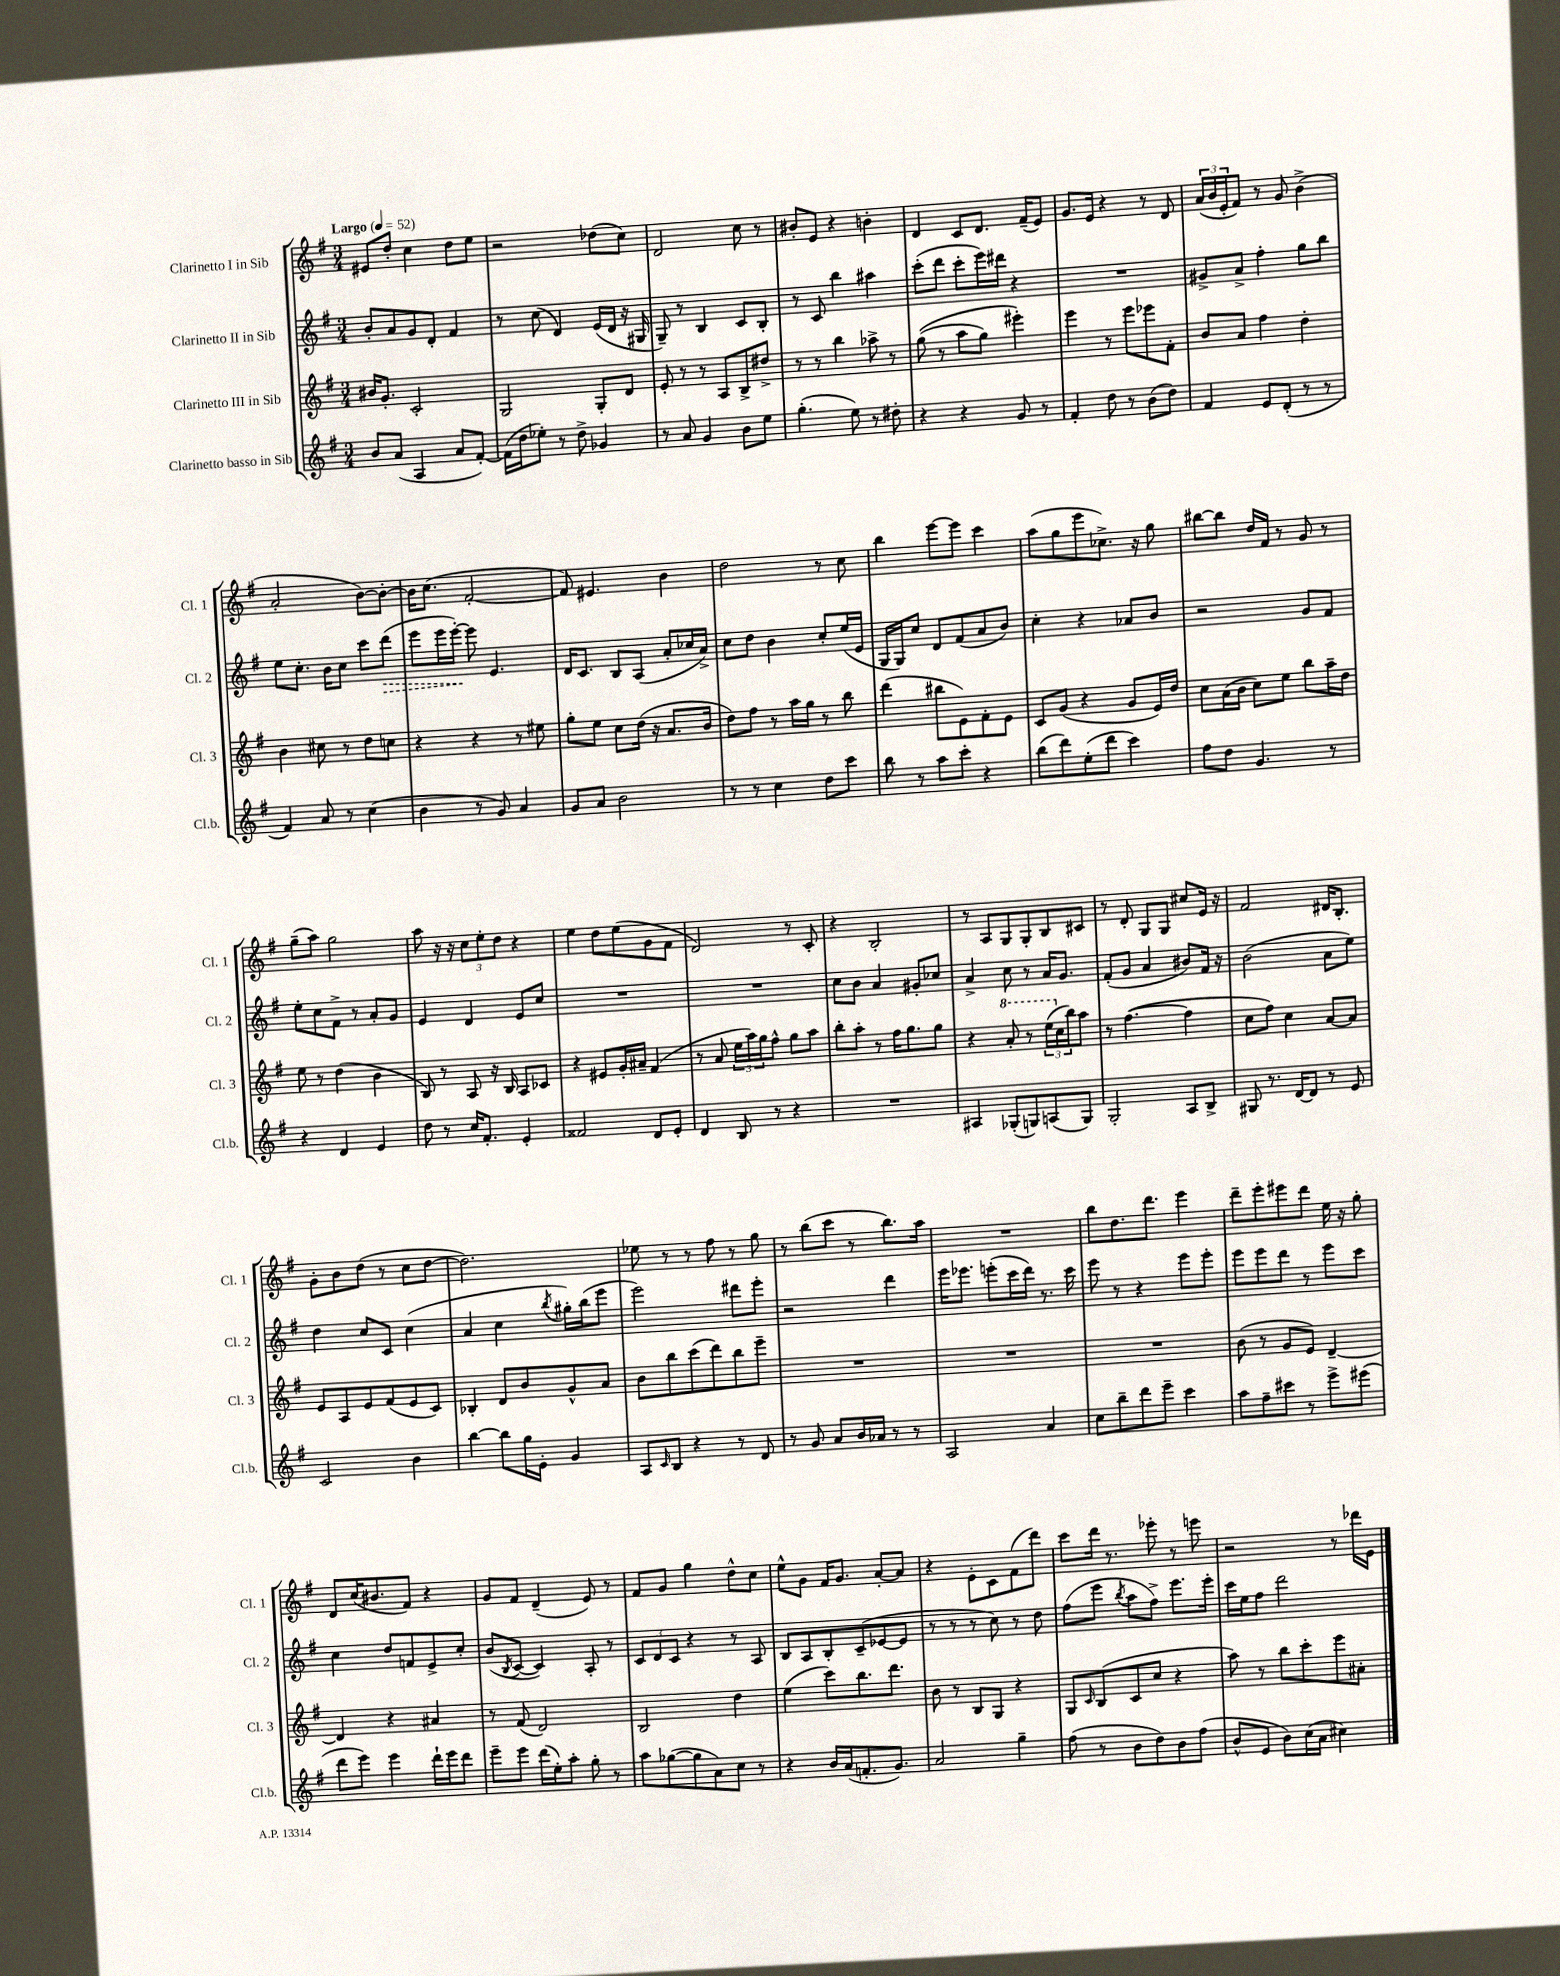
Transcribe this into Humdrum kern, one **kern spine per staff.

**kern	**kern	**kern	**kern
*staff4	*staff3	*staff2	*staff1
*clefG2	*clefG2	*clefG2	*clefG2
*k[f#]	*k[f#]	*k[f#]	*k[f#]
*M3/4	*M3/4	*M3/4	*M3/4
*MM52	*MM52	*MM52	*MM52
8b	16b#	8b'	8e#
.	8.g'	.	.
(8a	.	8a	8dd'
4A	2c'	8g	4cc
.	.	8d'	.
8a	.	4f#	8dd
[8f#')	.	.	8ee
=	=	=	=
(16f#]	2G	8r	2r
16dd	.	.	.
8ee-')	.	(8cc	.
8r	.	4d)	.
8dd^	.	.	.
4g-	8G'	(16e	(8dd-
.	.	16d	.
.	8d	16r	8cc)
.	.	16G#	.
=	=	=	=
8r	8e'	8G~)	2d
8a	8r	8r	.
4g	8r	4B	.
.	8A	.	.
8b	8B^	8c	8cc
8ee	8dd#^	8B'	8r
=	=	=	=
(4.gg'	8r	8r	8b#'
.	8r	8c	8e
.	4bb	4bb	4r
8ee)	.	.	.
8r	8aa-^	4aa#	4b'
8dd#'	8r	.	.
=	=	=	=
4r	&((8gg	(8ccc'	4d
.	8r	8ddd	.
4r	8aa	8ccc'	8c
.	8gg)	16eee)	8.d
.	.	16ddd#	.
8g	4eee#'&)	4r	.
.	.	.	(16f#~
8r	.	.	8e)
=	=	=	=
4f#'	4eee	2.r	8.g
.	.	.	16e
8dd	8r	.	4r
8r	8eee	.	.
(8b	8eee-	.	8r
8dd)	8f#'	.	8d
=	=	=	=
4f#	8b	8g#^	(24a
.	.	.	24b
.	.	.	24e'
.	8a	8a^	8f#)
8e	4ff#	4ff#'	8r
(8d'	.	.	8g
8r	4dd'	8gg	(4b^
8r	.	8bb	.
=	=	=	=
4f#)	4b	8ee	2a'
.	.	8.cc'	.
8a	8cc#	.	.
.	.	16b	.
8r	8r	8cc	.
(4cc	8dd	8ccc	[8b)
.	8cc	(8ddd	8b'_
=	=	=	=
4b	4r	8eee	16b]
.	.	.	(8.cc
.	.	16eee	.
.	.	[16eee')	.
8r	4r	8eee]	[2f#'
8g)	.	4.e	.
4a	8r	.	.
.	8ee#	.	.
=	=	=	=
8g	8gg'	16d	8f#])
.	.	8.c	.
8a	8ee	.	4.e#
2b	8cc	8B	.
.	(16dd	(8A	.
.	16r	.	.
.	8.a	8a'	4b
.	.	16cc-	.
.	16b	16a^)	.
=	=	=	=
8r	8dd)	8cc	2dd
8r	8ff#	8dd	.
4cc	8r	4b	.
.	16aa	.	.
.	16gg	.	.
8dd	8r	8cc'	8r
8ccc	8bb	(16ee	8cc
.	.	16e	.
=	=	=	=
8bb	(4ddd	16G	4bb
.	.	16G)	.
8r	.	8cc	.
8aa	8bb#	8d	[8eee
8ccc'	8e)	(8f#	8eee]
4r	8f#'	8a	4ccc
.	8e	8b)	.
=	=	=	=
(8bb	8c	4cc'	(8aa
8ddd)	(8g	.	8gg
(8ee'	4r	4r	8eee
8ddd	.	.	8.cc-^)
4ccc)	8g	8a-	.
.	.	.	16r
.	16e)	8b	8gg
.	16dd	.	.
=	=	=	=
8ff#	8cc	2r	[8bb#
8dd	(16a	.	8bb#]
.	16b	.	.
4.g	8cc)	.	16dd
.	.	.	16f#
.	8ee	.	8r
.	8bb	8g	8g
8r	16aa~	8f#	8r
.	16dd	.	.
=	=	=	=
4r	8ee	8ee'	(8gg~
.	8r	8cc	8aa)
4d	(4dd	8f#^	2gg
.	.	8r	.
4e	4b	8a'	.
.	.	8g	.
=	=	=	=
8dd	8B)	4e	8aa
8r	8r	.	16r
.	.	.	16r
16cc	8A	4d	12cc
8.f#'	.	.	.
.	.	.	12ee'
.	16r	.	.
.	.	.	12dd
.	16B	.	.
4e'	8A	8e	4r
.	8c-	8cc	.
=	=	=	=
2f##	4r	2.r	4ee
.	8e#	.	8dd
.	16g'	.	(8ee
.	16a#~	.	.
8d	(4f#	.	8g
8e'	.	.	8f#
=	=	=	=
4d	8r	2.r	2d)
.	8a	.	.
8B	24ee	.	.
.	24aa)	.	.
.	24gg	.	.
8r	8ff#^^	.	.
4r	8gg	.	8r
.	8aa	.	8c'
=	=	=	=
2.r	8bb'	8cc	4r
.	8aa'	8b	.
.	8r	4a	2B'
.	16ff#	.	.
.	8.gg	.	.
.	.	8g#'	.
.	8gg	8cc-	.
=	=	=	=
4A#	4r	4a^	8r
.	.	.	8A
(8G-'	8aa'	8cc	8G
8G)	8r	8r	8G'
(8A	(24eee	16a	8B
.	24cc	.	.
.	.	8.g	.
.	24bb)	.	.
8G)	8aa	.	8c#
=	=	=	=
2G'	8r	(8f#'	8r
.	([4.ff#	8g	8d'
.	.	4a	8G
.	.	.	8G
8A	4ff#]	8b#)	8cc#
8B^	.	16f#	16e
.	.	16r	16r
=	=	=	=
8G#	8cc	(2b	2f#
8.r	8ff#)	.	.
.	4cc	.	.
[16d	.	.	.
8d]	.	.	.
8r	[8a	8a	16d#
.	.	.	8.B'
8e	8a]	8ee)	.
=	=	=	=
2c	8e	4dd	8g'
.	8A	.	8b
.	8e	8cc	(8dd
.	(8f#	8c	8r
4b	8e	(4cc	8cc
.	8c)	.	[8dd
=	=	=	=
[4bb	4B-'	4a	2.dd])
8bb]	8d	4cc	.
16gg	8b	.	.
16e'	.	.	.
.	.	8qbb	.
4g	8g^^	16gg#')	.
.	.	(16bb	.
.	8a	8eee	.
=	=	=	=
8A	8b	2eee)	8ee-
16qqc	.	.	.
8B	8bb	.	8r
4r	(8ccc	.	8r
.	8ddd)	.	8ff#
8r	8bb	8ddd#	8r
8d	8eee~	8eee'	8gg
=	=	=	=
8r	2.r	2r	8r
8g	.	.	(8bb
8a	.	.	8ccc
16b	.	.	8r
16a-	.	.	.
8r	.	4ddd	8.bb)
8r	.	.	.
.	.	.	16aa
=	=	=	=
2A	2.r	16eee	2.r
.	.	8.eee-	.
.	.	(8eee'	.
.	.	16ccc	.
.	.	16ddd)	.
4a	.	8.r	.
.	.	16ccc	.
=	=	=	=
8cc	2.r	8eee	8bb
8bb~	.	8r	8.dd
8ddd	.	4r	.
.	.	.	8.ddd
8eee~	.	.	.
4ccc	.	8eee	4eee
.	.	8eee'	.
=	=	=	=
8aa	(8b	8eee	8ddd~
8ff#~	8r	8eee	8eee'
8ccc#	8g	8ddd	8eee#
8r	8e)	8r	8ddd
8eee^	[4d~	8eee	16ee
.	.	.	16r
(8eee#	.	8ccc	8gg'
=	=	=	=
8ddd	4d]	4cc	8d
8eee)	.	.	(16cc
.	.	.	8.b#
4eee	4r	8dd	.
.	.	8f	8f#)
16ddd`	4a#	8e^	4r
16eee	.	.	.
8ddd	.	8cc'	.
=	=	=	=
8eee~	8r	(8b	8g
.	.	8qB	.
8eee	(8f#	[8c	8f#
(16ddd	2d)	4c])	(4d~
16ee')	.	.	.
8aa'	.	.	.
8gg'	.	8A'	8e)
8r	.	8r	8r
=	=	=	=
8aa	2B	12c	8f#
.	.	12d	.
([8gg-	.	.	8g
.	.	12c	.
8gg-]	.	4r	4gg
8a)	.	.	.
8cc	4dd	8r	8dd^^
8r	.	8A	8cc
=	=	=	=
4r	(4ee	8B	8ee^^
.	.	8A	8g
16b	8ccc)	8B'	16f#
(16a	.	.	8.g
8.f'	8.bb	(8c~	.
.	.	[8e-	[8a'
8.g)	8.ddd	.	.
.	.	8e-]	8a]
=	=	=	=
2a	8b	8r	4r
.	8r	8r	.
.	8B	8r	8e'
.	8G	8cc)	8c
4gg~	4r	8r	(8f#
.	.	8dd	8ddd)
=	=	=	=
(8ff#	8G	(8ff#	8ccc
.	16qqc	.	.
8r	(8B	8eee	16ddd
.	.	.	8.r
.	.	8qbb	.
8b	8c	8aa	.
8dd)	8cc	8ff#^)	8eee-'
8b	4r	8.eee	8r
(8ff#	.	.	8eee
.	.	16eee'	.
=	=	=	=
8b^^	8aa)	16ccc	2r
.	.	16ee	.
8e	8r	8ff#	.
8b)	8bb	2ddd	.
(16cc	8ccc'	.	.
16a	.	.	.
4cc#)	8eee	.	8r
.	8a#'	.	16ddd-
.	.	.	16e
==	==	==	==
*-	*-	*-	*-
